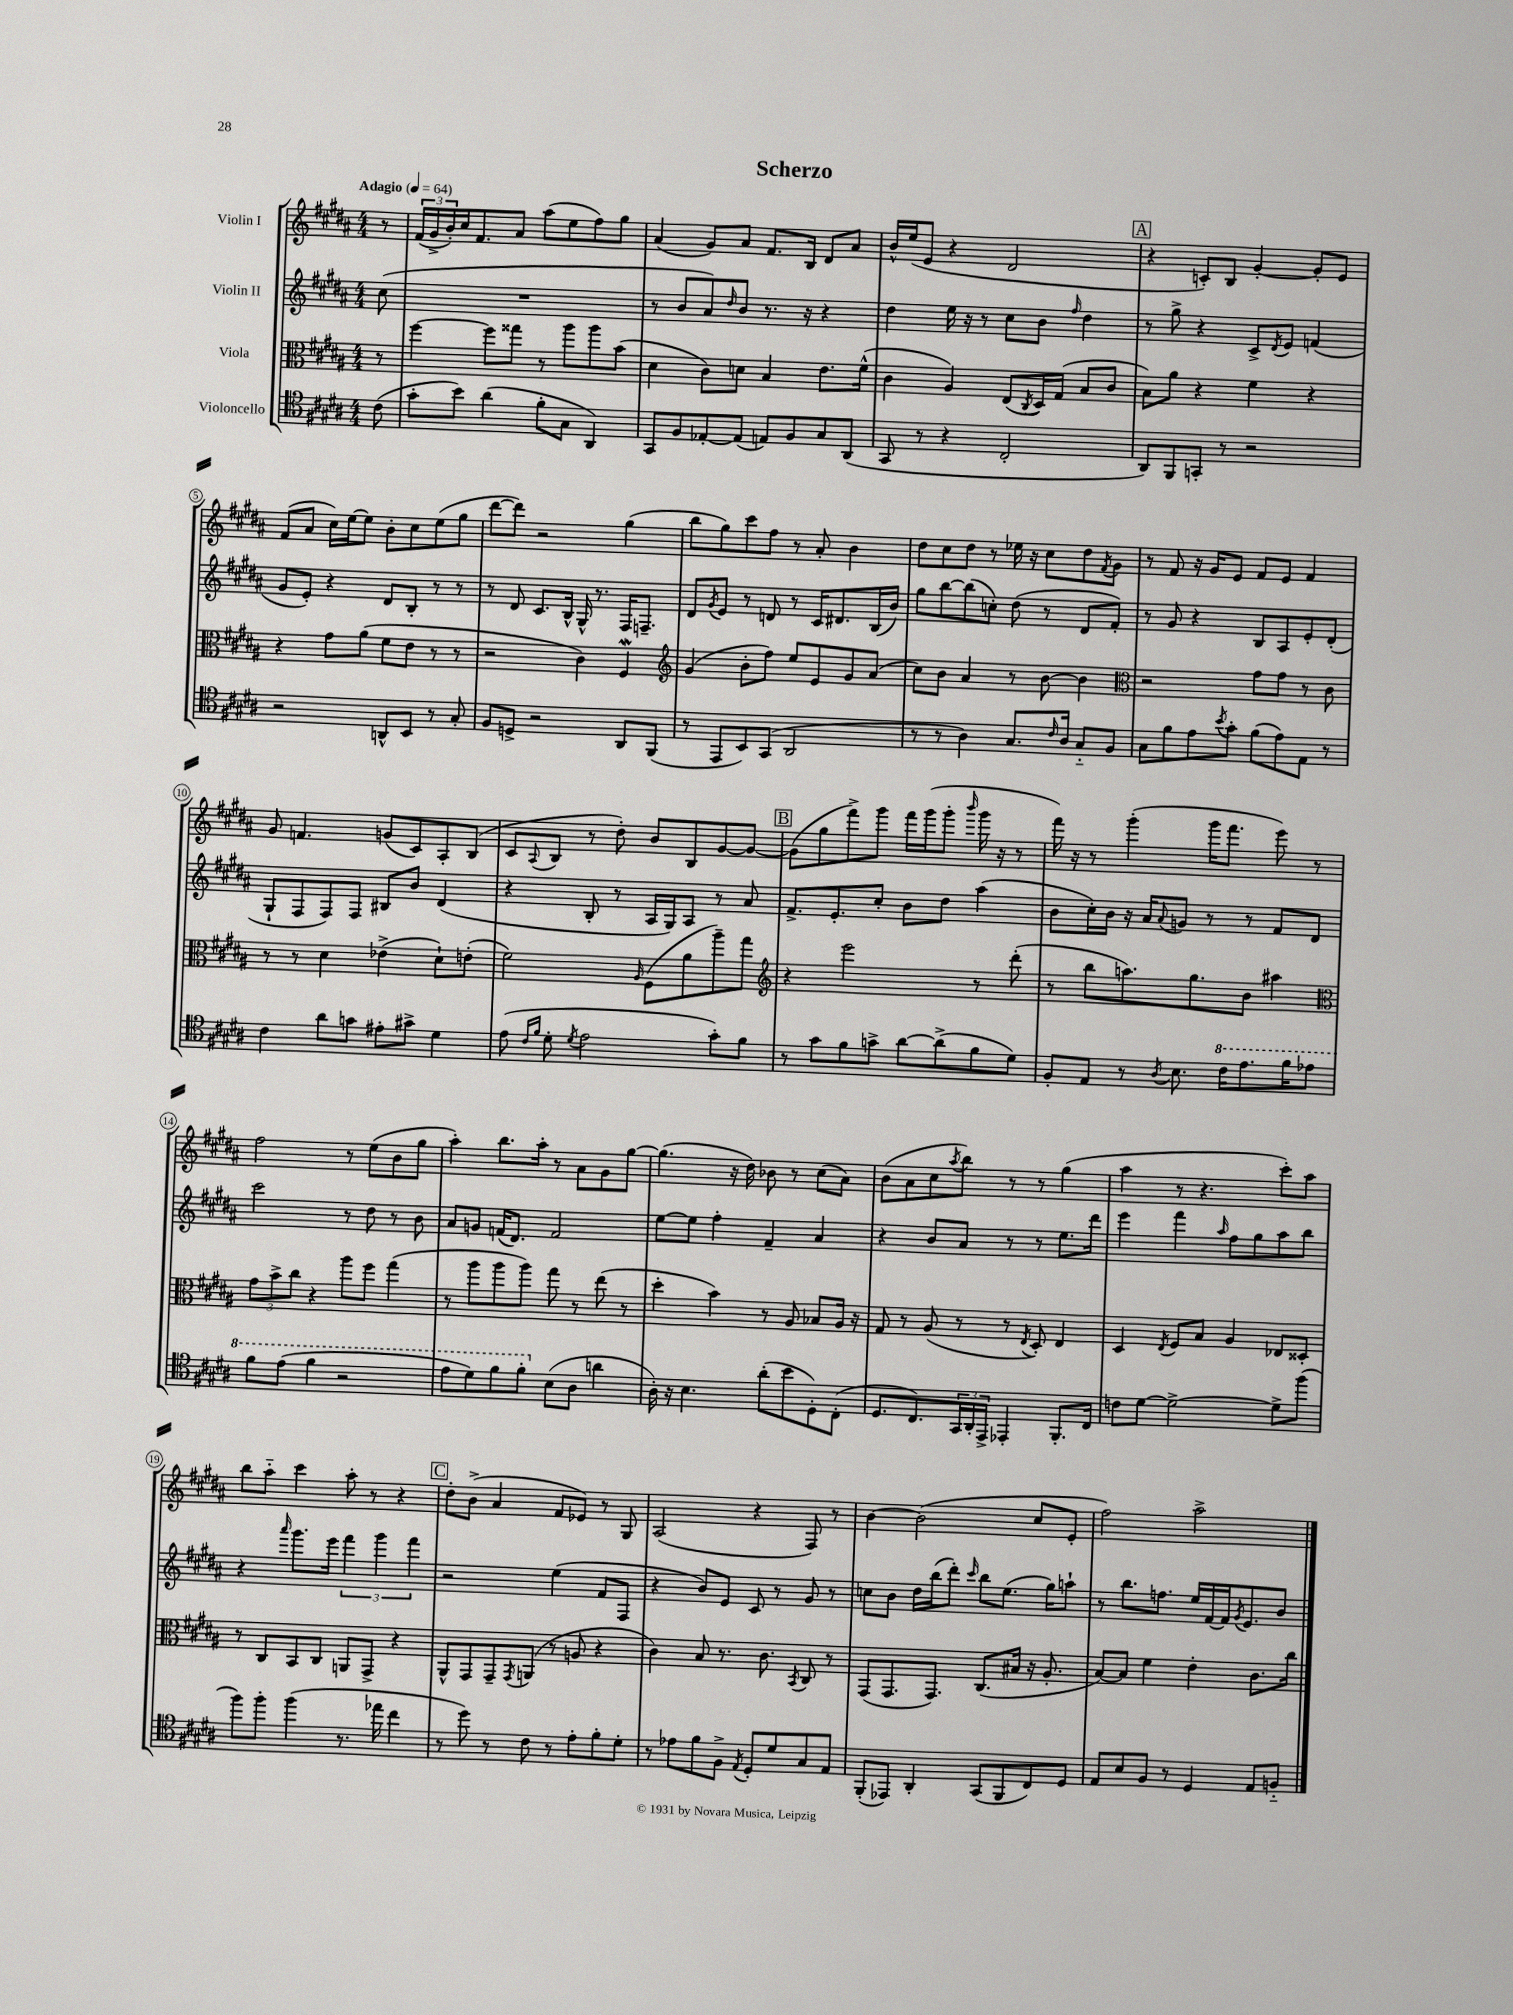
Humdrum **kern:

**kern	**kern	**kern	**kern
*staff4	*staff3	*staff2	*staff1
*clefC4	*clefC3	*clefG2	*clefG2
*k[f#c#g#d#a#]	*k[f#c#g#d#a#]	*k[f#c#g#d#a#]	*k[f#c#g#d#a#]
*M4/4	*M4/4	*M4/4	*M4/4
*MM64	*MM64	*MM64	*MM64
(8c#\	8r	(8cc#\	8r
=	=	=	=
8g#'\L	[4ff#\	1r	(24f#/LL
.	.	.	24g#^/
.	.	.	24b'/)
8b\J)	.	.	16cc#/J
.	.	.	8.f#/
(4a#\	8ff#\]L	.	.
.	8gg##\J	.	8a#/J
8f#'\L	8r	.	(8aa#\L
8G#\J	8aa#\L	.	8ee\
4AA#/)	8aa#\	.	8ff#\)
.	(8b\J	.	8gg#\J
=	=	=	=
8GG#/L	4d#\	8r	(4a#/
8F#/	.	8b/L	.
[8E-'/	8c#\L)	8a#/)	8g#/L)
.	.	16qqdd#/	.
(8E-/]J	8d\J	8b/J	8a#/J
8E/L)	4B/	8.r	8.f#/L
8F#/	.	.	.
.	.	16r	16B/Jk
8G#/	8.e\L	4r	8d#/L
(8AA#/J	.	.	8a#/J
.	(16f#^^\Jk	.	.
=	=	=	=
8GG#/	4c#\	4dd#\	16b^^/LL
.	.	.	(16ee/J
8r	.	.	8e/J
4r	4A#/)	16ee\	4r
.	.	16r	.
.	.	8r	.
2C#'/	(8E/L	8cc#\L	2d#/
.	8qC#/	.	.
.	16D#/L)	8b\J	.
.	(16G#/JJ	.	.
.	.	16qqff#/	.
.	8B/L	4dd#\	.
.	8c#/J	.	.
=	=	=	=
8AA#/L)	8B\L)	8r	4r
8FF#/	8a#\J	8gg#^\	.
8GG'/J	4r	4r	8c'/L)
8r	.	.	8B/J
2r	4f#\	8c#^/L	[4g#'/
.	.	8qd#/	.
.	.	8e/J	.
.	4r	(4f/	8g#'/]L
.	.	.	8e/J
=	=	=	=
2r	4r	8g#/L	(8f#/L
.	.	8e'/J)	8a#/J
.	8g#\L	4r	16cc#\LL)
.	.	.	[16ee\J
.	(8a#\J	.	8ee\]J
8AA^^/L	8f#\L	8d#/L	8b'\L
8BB/J	8e\J	8B'/J	8cc#\
8r	8r	8r	(8ee\
8G#'/	8r	8r	8gg#\J
=	=	=	=
8F#/L	2r	8r	[8ddd#\L
8D^/J	.	8d#/	8ddd#\]J)
2r	.	8.c#/L	2r
.	.	16B^^/Jk	.
.	4c#\)	16G#^^/	.
.	.	8.r	.
8AA#/L	4F#/	16F#/LK	(4gg#\
.	.	8.F~/J	.
(8FF#/J	.	.	.
=	=	=	=
*	*clefG2	*	*
8r	(4g#/	8d#/L	8bb\L
.	.	8qg#/	.
8EE/L	.	8e/J	8gg#\)
8BB/)	8b'\L	8r	8ccc#\
(8GG#/J	8ff#\J)	8d/	8ff#\J
2AA#/	8ee/L	8r	8r
.	8e/	16c#/LK	8a#'/
.	.	8.d#/	.
.	8g#/	.	4b\
.	(8a#/J	(16B/L	.
.	.	16b/JJ)	.
=	=	=	=
8r	8cc#\L)	8gg#\L	8dd#\L
8r	8b\J	[8bb\	8cc#\
4A#\)	4a#/	(8bb\]	8dd#\J
.	.	8cc'\J)	8r
8.G#/L	8r	(8dd#\	16ee-\
.	.	.	16r
.	[8b\	8r	8cc#\L
16qqc#/	.	.	.
16A#/Jk	.	.	.
8G#'~/L	4b\]	8d#/L	8dd#\
.	.	.	8qf#/
8F#/J	.	8f#'/J)	8g#\J
=	=	=	=
*	*clefC3	*	*
8G#\L	2r	8r	8r
8f#\	.	8g#/	8f#/
8e\	.	4r	16r
.	.	.	16g#/LK
8qb/	.	.	.
8g#'\J	.	.	8e/J
(8f#\L	8g#\L	8B/L	8f#/L
8e\)	8g#\J	8A#/	8e/J
8E\J	8r	8e'/	4f#/
8r	8c#\	(8d#'/J	.
=	=	=	=
4c#\	8r	8G#`/L	8g#/
.	8r	8F#/	4.f/
8a#\L	4d#\	8F#/)	.
8g\J	.	8F#/J	.
8e#'\L	(4e-^\	8B#/L	(8g/L
8g#^\J	.	8b/J	8c#/)
4d#\	8d#`\L)	(4d#/	8A#'/
.	(8e'\J	.	(8B/J
=	=	=	=
(8e\	2f#\)	4r	8c#/L
16qqc#/LL	.	.	.
16qqf#/JJ	.	.	8qqA#/
8d#'\	.	.	8B/J
8qd#/	.	.	.
2e\	.	8B'/	8r
.	.	8r	8dd#'\)
.	16qqA#/	.	.
.	(8F#\L	16A#/LL	8b/L
.	.	16G#/J)	.
.	8a#\	8A#/J	8B/
8g#'\L)	8aa#~\)	8r	[8g#/
8f#\J	8gg#\J	8a#/	8g#/_J
=	=	=	=
*	*clefG2	*	*
8r	4r	8.f#^/L	(8g#\]L
8g#\L	.	.	8gg#\
.	.	8.e'/	.
8f#\	2eee\	.	8fff#^\)
8g^\J	.	8cc#'/J	8ggg#\J
[8a#\L	.	8b\L	16fff#\LL
.	.	.	(16ggg#\J
(8a#^\]	.	8dd#\J	8ggg#'\J
.	.	.	16qqbbb/
8f#\	8r	(4aa#\	16ggg#\
.	.	.	16r
8d#\J)	(8ddd#'\	.	8r
=	=	=	=
8F#'/L	8r	8b\L	16fff#\)
.	.	.	16r
8E/J	8bb\L	16cc#'\L)	8r
.	.	16b\JJ	.
8r	8.aa\)	16r	(4ggg#'\
.	.	16a#/LK	.
8qA#/	.	8qqa#/	.
8.B\	.	8g/J	.
.	8.gg#\	.	.
.	.	8r	16ggg#\LK
16cc#\LK	.	.	8.fff#\J
8.ee\	8b\J	8r	.
.	4aa#\	8f#/L	8eee\)
16ff#\K	.	.	.
8ee-\J	.	8d#/J	8r
=	=	=	=
*	*clefC3	*	*
8ff#\L	12g#\L	2ccc#\	2ff#\
.	12b^\	.	.
(8ee\J	.	.	.
.	12cc#\J	.	.
4ff#\	4r	.	.
2r	8aa#\L	8r	8r
.	8ff#\J	8dd#\	(8ee\L
.	(4gg#\	8r	8b\
.	.	8b\	8gg#\J
=	=	=	=
8ee\L	8r	8a#/L	4aa#'\)
8dd#\)	8aa#\L	8g/J	.
8ff#\	8aa#\	(16f/LK	8.bb\L
.	.	8.d#/J)	.
8ff#'\J	8aa#\J)	.	.
.	.	.	16aa#'\Jk
(8B\L	8gg#\	2f/	8r
8A#\J	8r	.	8a#\L
4a\	(8ee\	.	8g#\
.	8r	.	[8gg#\J
=	=	=	=
16A#'\)	4dd#'\	[8ee\L	(4.gg#\]
16r	.	.	.
4.B\	.	8ee\]J	.
.	4b\)	4ff#'\	.
.	.	.	16r
.	.	.	16dd#\)
(8a#'\L	8r	4f#~/	8b-\
8b\	8A#/	.	8r
8D#'\)	8B-/L	4a#/	(8cc#\L
(8C#'\J	16A#/Jk	.	8a#\J)
.	16r	.	.
=	=	=	=
8.D#/L	8G#/	4r	(8b\L
.	8r	.	8a#\
8.C#/)	.	.	.
.	(8A#/	8b/L	8cc#\
.	.	.	8qaa#/
24GG#/L	8r	8a#/J	8bb\J)
24AA#'/	.	.	.
24EE^/JJ	.	.	.
4EE-'/	8r	8r	8r
.	8qE/	.	.
.	8D#'/)	8r	8r
8.FF#'/L	4E/	8.ee\L	(4gg#\
16C#/Jk	.	16ddd#\Jk	.
=	=	=	=
8c\L	4D#/	4eee\	4aa#\
[8d#\J	.	.	.
.	8qE/	.	.
2d#^\_	8F#/L	4fff#\	8r
.	8B/J	.	4.r
.	.	16qqaa#/	.
.	4A#/	8ff#\L	.
.	.	8gg#\	.
8d#^\]L	8E-/L	8aa#\	8ccc#'\L)
(8ff#\J	8D##'/J	8bb\J	8aa#\J
=	=	=	=
8ff#\L)	8r	4r	8bb\L
8ff#'\J	8C#/L	.	8aa#'~\J
.	.	16qqaaa#/	.
(4ff#\	8BB/	8.ggg#\L	4ccc#\
.	8C#/J	.	.
.	.	16eee\Jk	.
8.r	8AA/L	6fff#\	8aa#'\
.	8GG#^/J	.	8r
.	.	6ggg#\	.
16ee-\	.	.	.
4cc#\	4r	.	4r
.	.	6fff#\	.
=	=	=	=
8r	8AA#^^/L	2r	8dd#'\L
8dd#\)	8GG#/	.	(8b^\J
8r	8GG#~/	.	4a#/
.	8qGG#/	.	.
8c#\	(8AA/J	.	.
8r	8r	(4ee\	8f#/L
8e'\L	8A/	.	8e-/J)
8f#'\	4r	8f#/L	8r
8d#'\J	.	8F#/J	8G#/
=	=	=	=
8r	4c#\)	4r	(2A#/
8e-\L	.	.	.
8f#\	8B/	8b/L)	.
8F#^\J	8.r	8e/J	.
8qE/	.	.	.
8D#'/L	.	8c#/	4r
.	8.c#\	.	.
8d#/	.	8r	.
.	8qBB/	.	.
8G#/	8C#/	8g#/	8F#/)
8E/J	8r	8r	8r
=	=	=	=
(8FF#'/L	(8GG#/L	8cc\L	[4b\
8EE-/J)	8.GG#/	8b\J	.
4AA#'/	.	16dd#\LL	(2b\]
.	8.GG#/J)	(16bb\J	.
.	.	8ddd#'\J)	.
.	.	16qqccc#/	.
(8GG#/L	(8.C#/L	8bb\L	.
8FF#/	.	(8.ee\J	.
.	16B#/Jk	.	.
8C#/)	16r	.	8cc#/L
.	8.A#'/	16gg#\LK)	.
8D#/J	.	8aa`\J	8e'/J
=	=	=	=
8E/L	[8B/L)	8r	2ff#\)
8B/	8B/]J	8.bb\L	.
8F#/J	4f#\	.	.
.	.	8.ff\J	.
8r	.	.	.
4D#/	4e'\	16ee/LL	2aa#^\
.	.	[16f#/	.
.	.	16f#/]J	.
.	.	8qg#/	.
.	.	8.e/	.
8E/L	8.c#\L	.	.
8F'~/J	.	8b/J	.
.	16cc#\Jk	.	.
==	==	==	==
*-	*-	*-	*-
